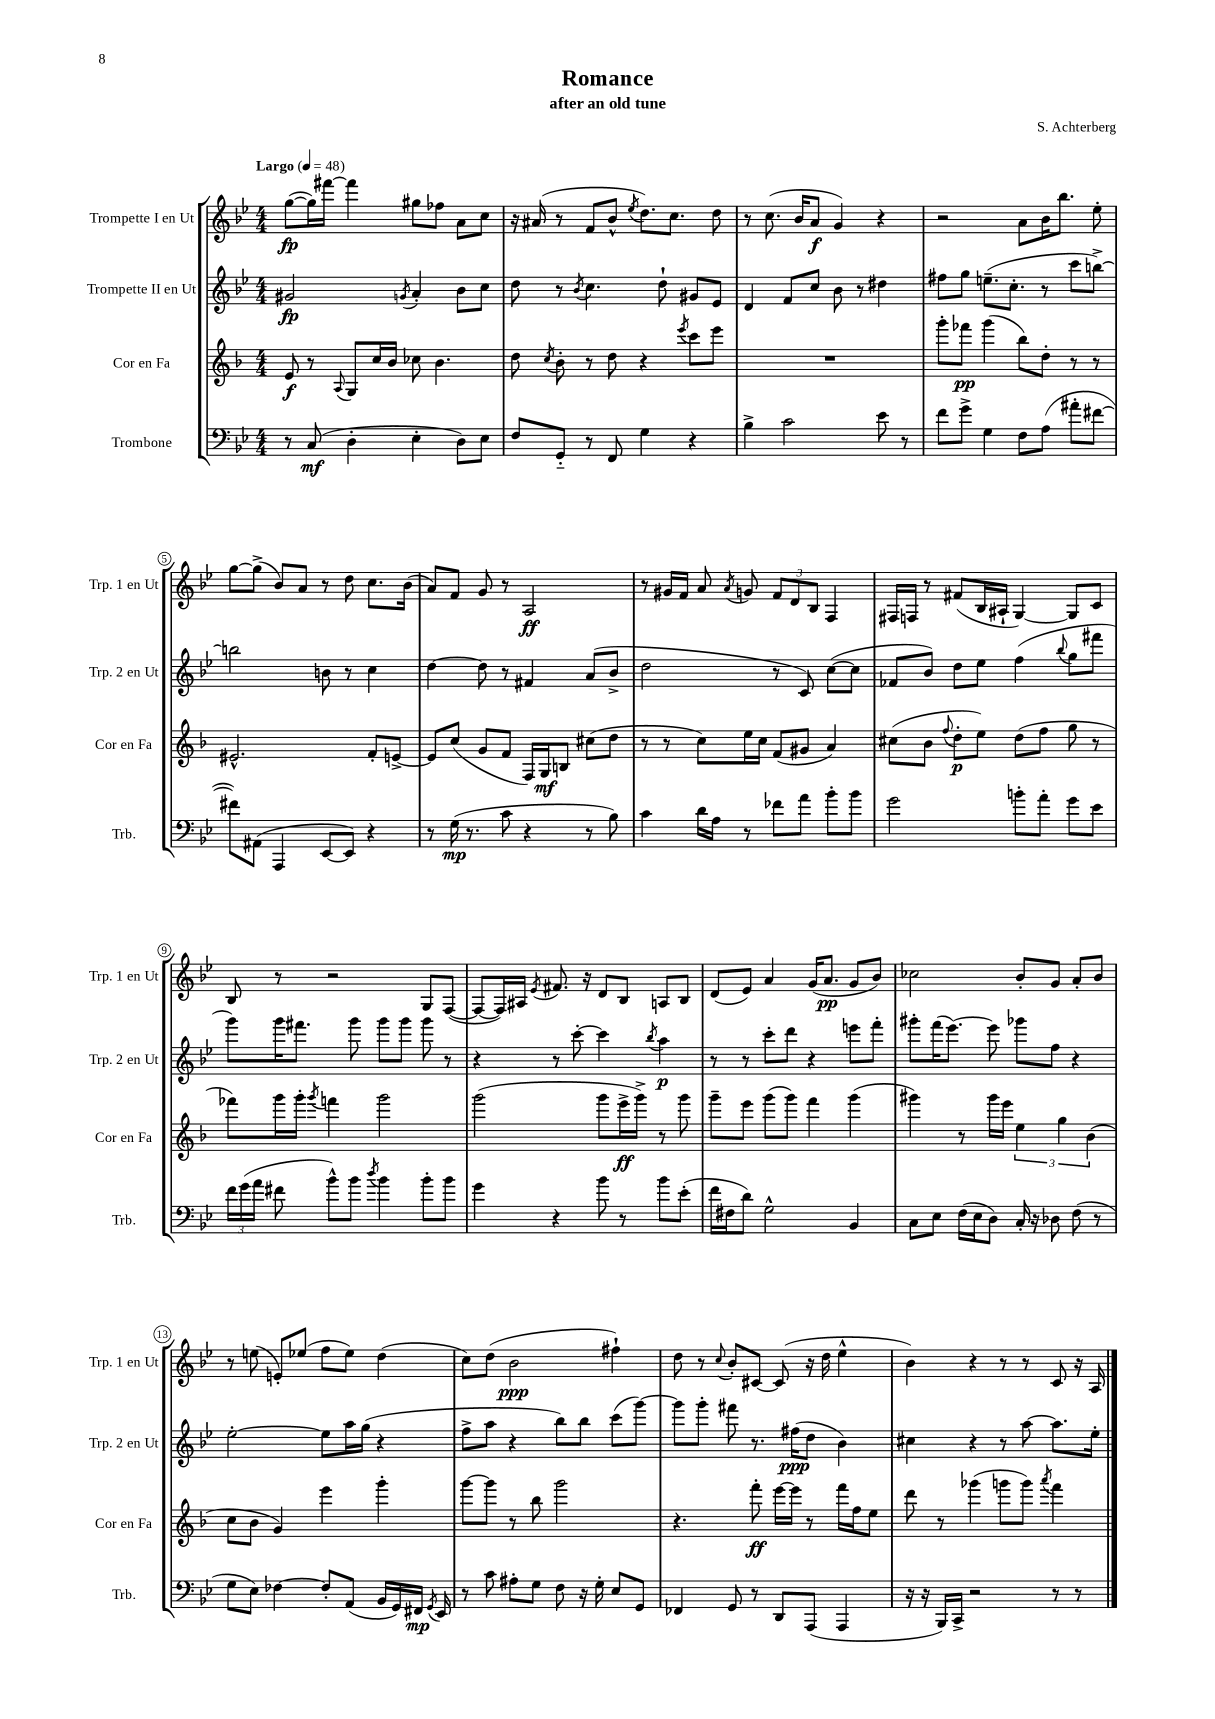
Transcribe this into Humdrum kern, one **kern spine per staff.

**kern	**kern	**kern	**kern
*staff4	*staff3	*staff2	*staff1
*clefF4	*clefG2	*clefG2	*clefG2
*k[b-e-]	*k[b-]	*k[b-e-]	*k[b-e-]
*M4/4	*M4/4	*M4/4	*M4/4
*MM48	*MM48	*MM48	*MM48
8r	8e	2g#	([8gg
(8C	8r	.	16gg])
.	.	.	[16fff#
.	8qqA	.	.
4D'	8G	.	4fff#]
.	16cc	.	.
.	16b-	.	.
.	.	8qg	.
4E-'	8cc-	4a'	8gg#
.	4.b-	.	8ff-
8D)	.	8b-	8a
8E-	.	8cc	8cc
=	=	=	=
8F	8dd	8dd	16r
.	.	.	(16a#
.	8qcc	.	.
8GG'~	8b-'	8r	8r
.	.	8qb-	.
8r	8r	4.cc	8f
8FF	8dd	.	8b-^^
.	.	.	8qee-
4G	4r	.	8.dd)
.	.	8dd`	.
.	.	.	8.cc
.	8qeee	.	.
4r	8ccc	8g#	.
.	8eee	8e-	8dd
=	=	=	=
4B-^	1r	4d	8r
.	.	.	(8.cc
2c	.	8f	.
.	.	.	16b-
.	.	8cc	8a
.	.	8b-	4g)
.	.	8r	.
8e-	.	4dd#	4r
8r	.	.	.
=	=	=	=
8f	8ggg'	8ff#	2r
8g^	8fff-	8gg	.
4G	(4ggg	(8.ee~	.
.	.	8.cc'	.
8F	8bb-)	.	8a
(8A	8dd'	8r	16b-
.	.	.	8.bb-
8a#'	8r	8ccc	.
[8f#	8r	[8bb^)	8ee-'
=	=	=	=
8f#])	2.e#^^	2bb]	[8gg
(8AA#	.	.	(8gg^]
4AAA	.	.	8b-)
.	.	.	8a
[8EE-	.	8b	8r
8EE-])	.	8r	8dd
4r	8f'	4cc	8.cc
.	[8e^	.	.
.	.	.	(16b-
=	=	=	=
8r	8e]	[4dd	8a)
(16G	(8cc	.	8f
8.r	.	.	.
.	8g	8dd]	8g
8c	8f	8r	8r
4r	16F)	4f#	2A
.	16G	.	.
.	8B	.	.
8r	(8cc#	(8a	.
8B-)	8dd	8b-^	.
=	=	=	=
4c	8r	2dd	8r
.	8r	.	16g#
.	.	.	16f
16d	8cc)	.	8a
16A	.	.	.
.	.	.	8qa
8r	16ee	.	8g
.	16cc	.	.
8f-	(8f	8r	12f
.	.	.	12d
8a	8g#	8c)	.
.	.	.	12B-
8b-'	4a)	([8cc	4F
8b-	.	8cc]	.
=	=	=	=
2g	(8cc#	8f-	16F#
.	.	.	16F
.	8b-	8b-)	8r
.	8qqff	.	.
.	8dd'	8dd	(8f#
.	8ee)	8ee-	16B-
.	.	.	16A#`
8b'	(8dd	(4ff	[4G)
8a'	8ff	.	.
.	.	8qqbb-	.
8g	8gg	8gg	8G]
8e-	8r	8fff#	8c
=	=	=	=
24f	8fff-)	8ggg)	8B-
(24g	.	.	.
24a	.	.	.
8f#	16ggg	16ggg	8r
.	16ggg'	8.fff#	.
.	8qggg	.	.
8b-^^)	4fff	.	2r
8b-	.	8ggg	.
8qdd	.	.	.
4b-	2ggg	8ggg	.
.	.	8ggg	.
8b-'	.	8ggg	8G
8b-	.	8r	([8F
=	=	=	=
4g	(2ggg	4r	8F_
.	.	.	16F])
.	.	.	16A#
.	.	.	8qe-
4r	.	8r	8.f#
.	.	[8ccc'	.
.	.	.	16r
8b-	8ggg	4ccc]	8d
8r	16eee^	.	8B-
.	16ggg^)	.	.
.	.	8qbb-	.
8b-	8r	4aa	8A
(8e-'	8ggg	.	8B-
=	=	=	=
16f	8ggg~	8r	(8d
16F#	.	.	.
8d)	8eee	8r	8e-)
2G^^	(8ggg	8ccc'	4a
.	8ggg)	8ddd	.
.	4fff	4r	(16g
.	.	.	8.a
4BB-	(4ggg	8eee	8g
.	.	8fff'	8b-)
=	=	=	=
8C	4ggg#)	8ggg#'	2cc-
8E-	.	(16fff	.
.	.	[8.eee-)	.
(16F	8r	.	.
16E-	.	.	.
8D)	16ggg#	8eee-]	.
.	16eee	.	.
16C'	6ee	8ggg-	8b-'
16r	.	.	.
8D-	.	8ff	8g
.	6gg	.	.
(8F	.	4r	8a'
.	(6b-	.	.
8r	.	.	8b-
=	=	=	=
8G	8cc	[2ee-'	8r
8E-)	8b-	.	(8ee
[4F-	4g)	.	8e')
.	.	.	(8ee-
8F-']	4eee	8ee-]	8ff
(8AA	.	16aa	8ee-)
.	.	(16gg	.
16BB-	4ggg'	4r	(4dd
16GG)	.	.	.
16FF#	.	.	.
8qGG	.	.	.
16EE-	.	.	.
=	=	=	=
8r	[8ggg	8ff^	8cc)
8c	8ggg]	8aa	(8dd
8A#'	8r	4r	2b-
8G	8bb-	.	.
8F	2ggg	8bb-)	.
16r	.	8bb-	.
16G'	.	.	.
8E-	.	(8ccc	4ff#`)
8GG	.	[8ggg)	.
=	=	=	=
4FF-	4.r	8ggg]	8dd
.	.	8ggg'	8r
.	.	.	8qqcc
8GG	.	8fff#	8b-'
8r	8fff'	8.r	[8c#
8DD	[16eee	.	(8c#]
.	16eee]	(16ff#	.
(8AAA	8r	8dd	16r
.	.	.	16dd
4AAA	16fff	4b-)	4ee-^^
.	16ff	.	.
.	8ee	.	.
=	=	=	=
16r	8ddd	4cc#	4b-)
16r	.	.	.
16BBB-)	8r	.	.
16CC^	.	.	.
2r	(4ggg-	4r	4r
.	8ggg	8r	8r
.	8ggg)	[8aa	8r
.	8qaaa	.	.
8r	4fff	8.aa]	8c
8r	.	.	16r
.	.	16ee-'	16A
==	==	==	==
*-	*-	*-	*-
